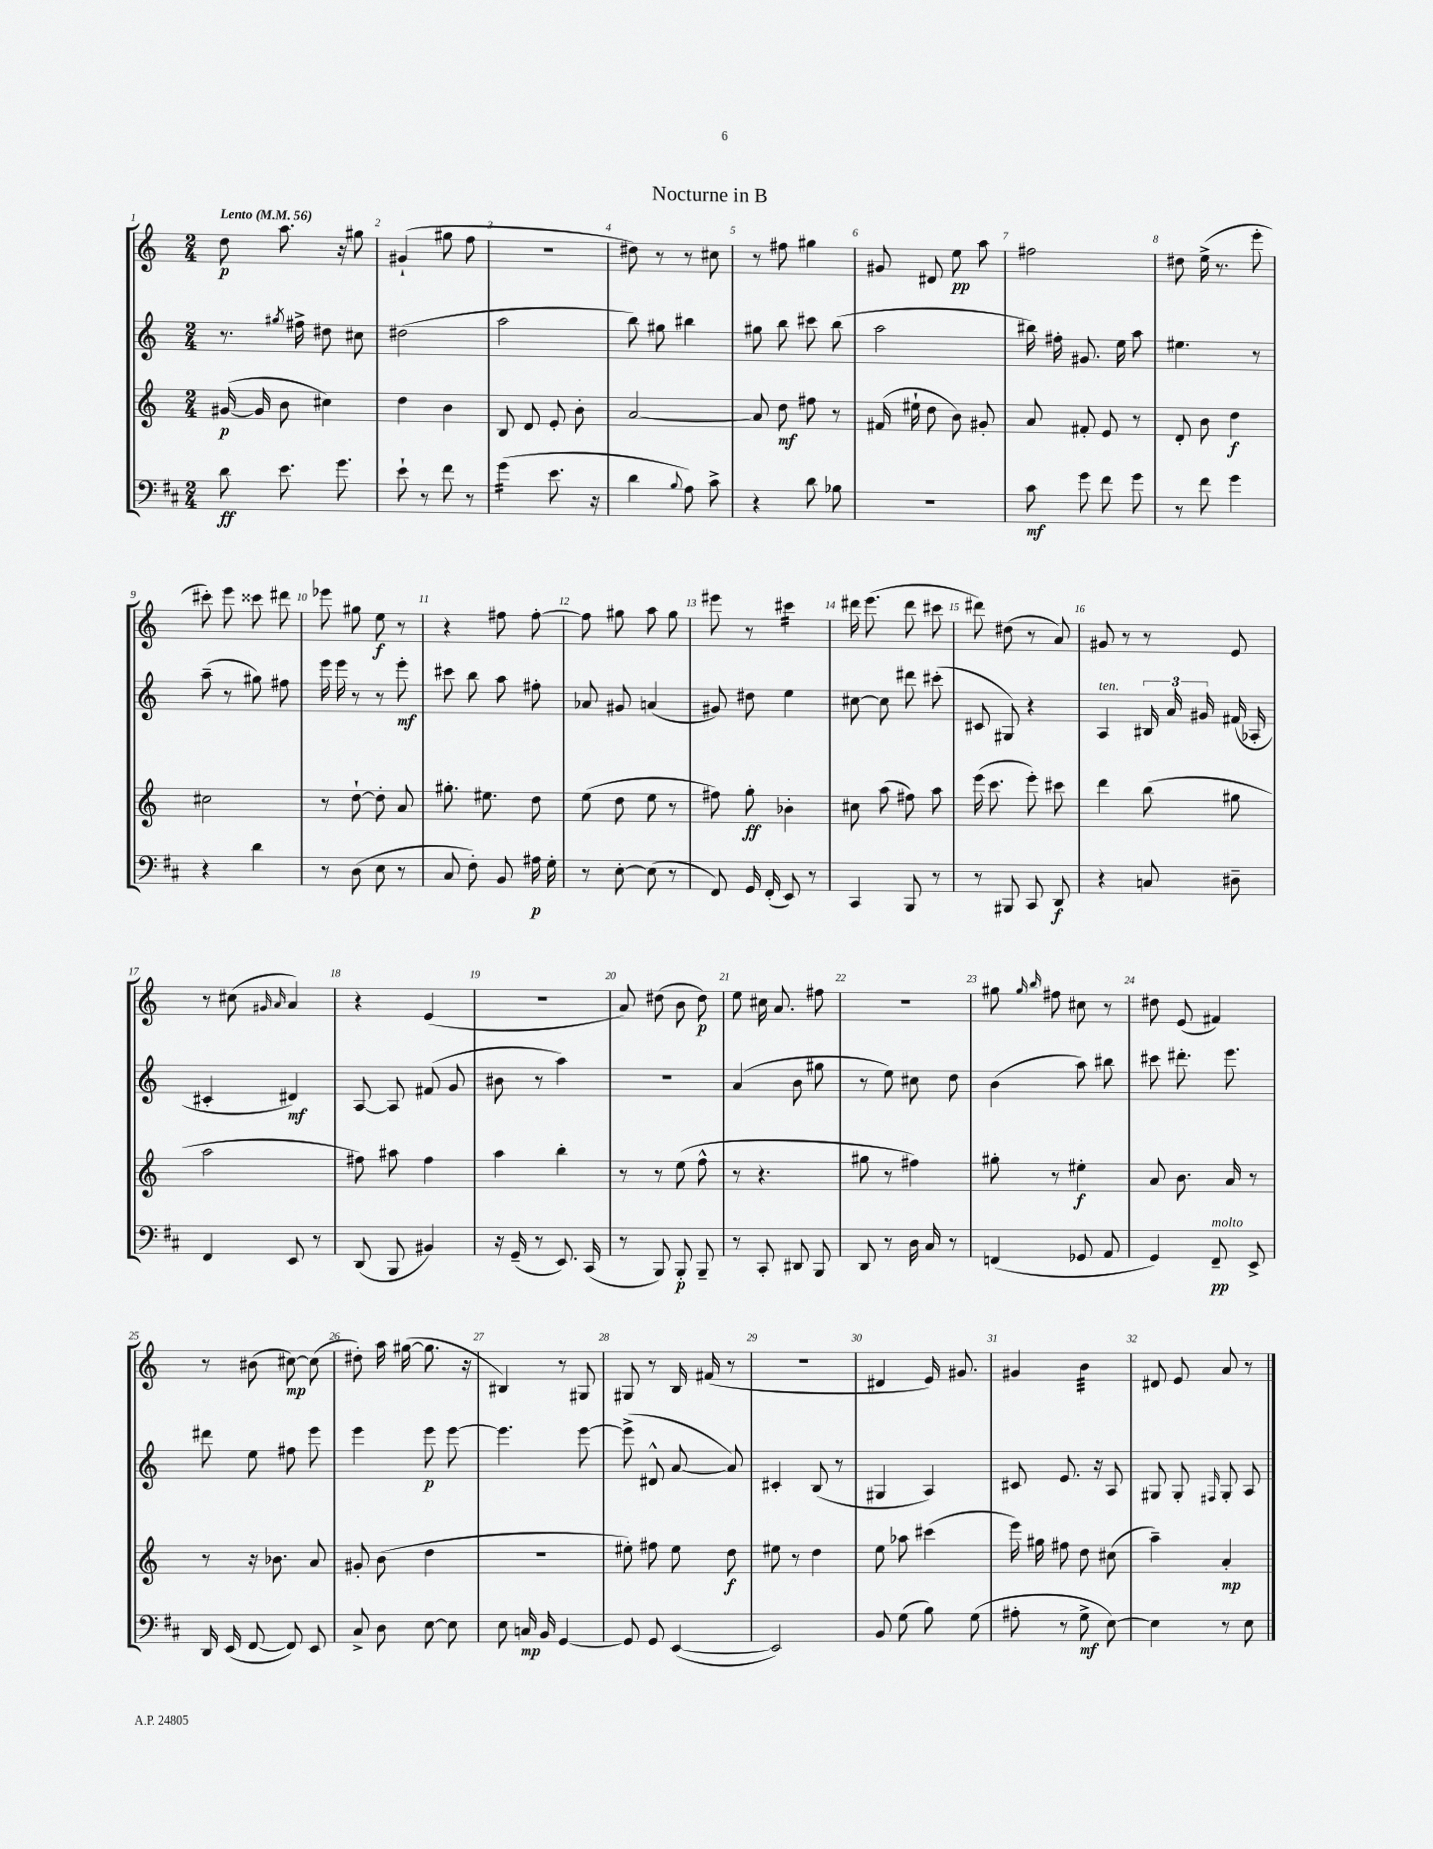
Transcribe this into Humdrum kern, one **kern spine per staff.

**kern	**kern	**kern	**kern
*staff4	*staff3	*staff2	*staff1
*clefF4	*clefG2	*clefG2	*clefG2
*k[f#c#]	*k[]	*k[]	*k[]
*M2/4	*M2/4	*M2/4	*M2/4
*MM56	*MM56	*MM56	*MM56
8d	([16g#	8.r	8dd
.	16g#]	.	.
8.e	8b	.	8.aa
.	.	8qgg#	.
.	.	16ff#^	.
.	4cc#)	8dd#	.
8.g	.	.	16r
.	.	8cc#	8gg#
=	=	=	=
8e`	4dd	(2dd#	(4g#`
8r	.	.	.
8f#	4b	.	8gg#
8r	.	.	8ff
=	=	=	=
(4g	8B	2aa	2r
.	8d	.	.
8.e	8e'	.	.
.	8b'	.	.
16r	.	.	.
=	=	=	=
4d	[2a	8bb)	8dd#)
.	.	8gg#	8r
8qqB	.	.	.
8A)	.	4bb#	8r
8c#^	.	.	8cc#
=	=	=	=
4r	8a]	8gg#	8r
.	8dd	8bb	8ff#
8d	8ff#	8ccc#	4gg#
8B-	8r	(8bb	.
=	=	=	=
2r	(16f#	2aa	8g#
.	16ee#`	.	.
.	8dd	.	8d#
.	8b)	.	8ee
.	8g#'	.	8aa
=	=	=	=
8c#	8a	16bb#)	2ff#
.	.	16ff#'	.
8g	8f#'	8.g#	.
8f#	8e	.	.
.	.	16ee	.
8g	8r	8aa	.
=	=	=	=
8r	8d'	4.ee#	8dd#
8f#	8b	.	(16ee^
.	.	.	8.r
4g	4dd	.	.
.	.	8r	8eee'
=	=	=	=
4r	2cc#	(8aa~	8ccc#')
.	.	8r	8eee
4d	.	8gg#)	8ccc##
.	.	8ff#	8ddd#
=	=	=	=
8r	8r	16eee	8eee-
.	.	16eee	.
(8D	[8dd`	8r	8gg#
8E	8dd']	8r	8ee
8r	8a	8eee'	8r
=	=	=	=
8C#	8.gg#'	8ccc#	4r
8F#')	.	8bb	.
.	8.ee#	.	.
8BB	.	8aa	8ff#
16A#	8dd	8ff#'	[8ff#'
16G'	.	.	.
=	=	=	=
8r	(8ee	8a-	8ff#]
[8E'	8dd	8g#	8gg#
(8E]	8ee	(4a	8aa
8r	8r	.	8gg#
=	=	=	=
8FF#)	8ff#)	8g#)	8eee#
16GG	8gg'	8dd#	8r
(16FF#'	.	.	.
8EE)	4b-'	4ee	4ccc#
8r	.	.	.
=	=	=	=
4CC#	8cc#	[8cc#	16ddd#
.	.	.	(8.eee
.	(8aa	8cc#]	.
8BBB	8ff#)	8ddd#	8ddd#
8r	8aa	(8ccc#'	8ccc#
=	=	=	=
8r	(16eee	8c#	8ddd#)
.	8.ccc	.	.
8BBB#	.	8G#)	(8dd#
8CC#	8eee')	4r	8r
8DD	8ccc#	.	8a)
=	=	=	=
4r	4ddd	4A	8g#
.	.	.	8r
8C	(8bb	24B#	8r
.	.	24a	.
.	.	24g#	.
8D#~	8gg#	(16f#	8e
.	.	16A-'	.
=	=	=	=
4FF#	2aa	4c#'	8r
.	.	.	(8cc#
.	.	.	16qqg#
.	.	.	16qqa
8EE	.	4d#)	4a)
8r	.	.	.
=	=	=	=
(8DD	8ff#)	[8A	4r
8BBB	8aa#	8A]	.
4BB#)	4ff#	(8f#	(4e
.	.	8g	.
=	=	=	=
16r	4aa	8b#	2r
(16GG~	.	.	.
8r	.	8r	.
8.EE)	4bb'	4aa)	.
(16CC#	.	.	.
=	=	=	=
8r	8r	2r	8a)
8BBB)	8r	.	(8dd#
8BBB'	(8ee	.	8b
8BBB~	8ff^^	.	8dd#)
=	=	=	=
8r	8r	(4a	8ee
8CC#'	4.r	.	16cc#
.	.	.	8.a
8DD#	.	8b	.
8BBB	.	8gg#	8ff#
=	=	=	=
8DD	8gg#	8r	2r
8r	8r	8ee)	.
16D	4ff#)	8cc#	.
16C#	.	.	.
8r	.	8dd	.
=	=	=	=
(4FF	8gg#'	(4b	8gg#
.	.	.	16qqgg#
.	.	.	16qqbb
.	8r	.	8ff#
8GG-	4ee#'	8aa)	8cc#
8AA	.	8bb#	8r
=	=	=	=
4GG)	8a	8ccc#	8dd#
.	8.b	8.ddd#'	(8e
8FF#~	.	.	4f#)
.	16a	8.eee	.
8EE^	8r	.	.
=	=	=	=
16DD	8r	8ddd#	8r
(16EE	.	.	.
[8FF#	16r	8ee	(8b#
.	8.b-	.	.
8FF#])	.	8ff#	[8cc#)
8EE	8a	8eee	(8cc#]
=	=	=	=
8C#^	8g#'	4eee	8dd#')
8D	(8b	.	16aa
.	.	.	([16gg#
[8E	4dd	8eee	8.gg#]
8E]	.	[8eee	.
.	.	.	16r
=	=	=	=
8E	2r	4.eee]	4B#)
16C	.	.	.
16BB	.	.	.
[4GG	.	.	8r
.	.	[8eee	8G#
=	=	=	=
8GG]	8ee#')	(8eee^]	8G#
8GG	8ff#	8d#^^	8r
([4EE	8ee#	[8a	16B
.	.	.	(16f#
.	8dd	8a])	8r
=	=	=	=
2EE])	8ee#	4c#'	2r
.	8r	.	.
.	4dd	(8B	.
.	.	8r	.
=	=	=	=
8BB	8ee	4G#	4d#
(8G	8aa-	.	.
8B)	(4ccc#	4A)	16e)
.	.	.	8.g#
(8G	.	.	.
=	=	=	=
8A#'	16eee)	8c#	4g#
.	16gg#	.	.
8r	8ff#	8.e	.
8G^	8dd	.	4b
.	.	16r	.
[8E)	(8cc#	8A	.
=	=	=	=
4E]	4aa~)	8G#	8d#
.	.	8G#'	8e
.	.	16qqF#	.
8r	4a'	8G#'	8a
8E	.	8A	8r
==	==	==	==
*-	*-	*-	*-
